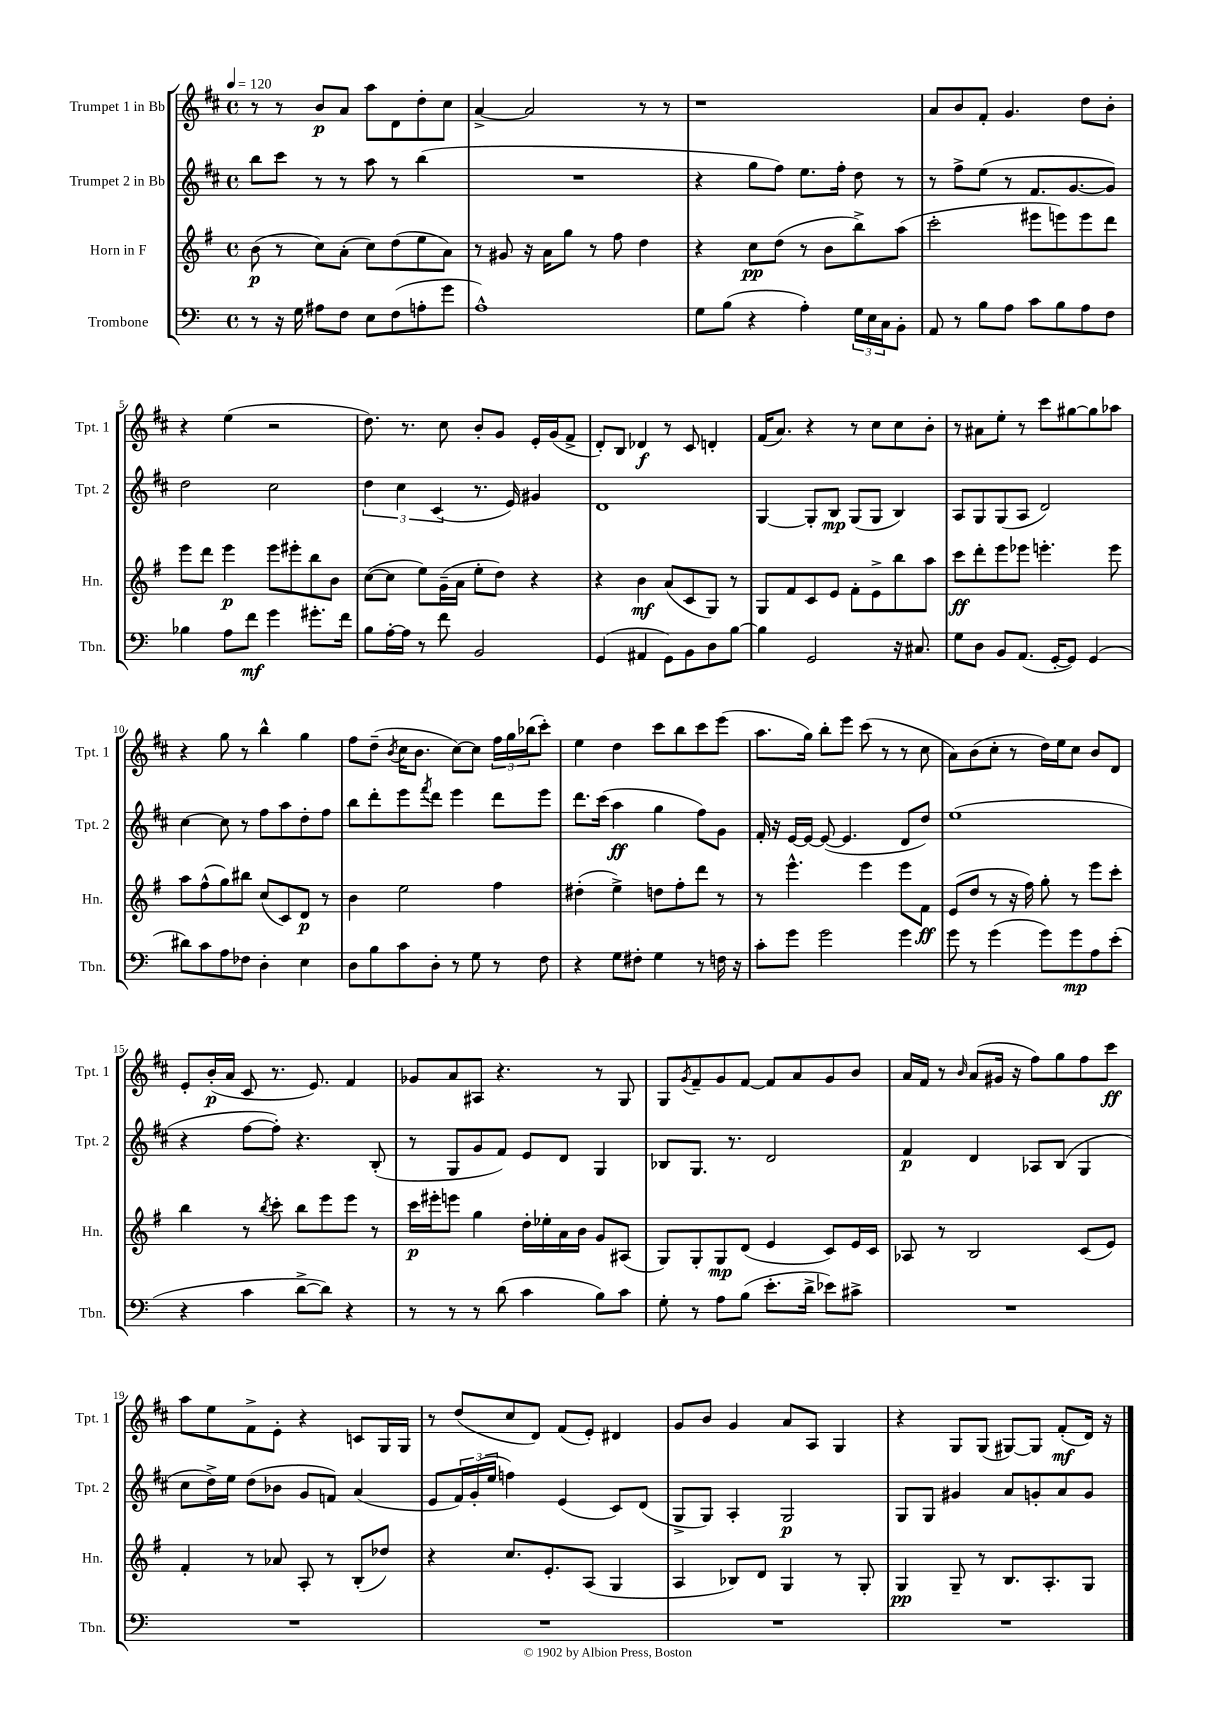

**kern	**dynam	**kern	**dynam	**kern	**dynam	**kern	**dynam
*part4	*part4	*part3	*part3	*part2	*part2	*part1	*part1
*staff4	*staff4	*staff3	*staff3	*staff2	*staff2	*staff1	*staff1
*I"Trombone	*	*I"Horn in F	*	*I"Trumpet 2 in Bb	*	*I"Trumpet 1 in Bb	*
*I'Tbn.	*	*I'Hn.	*	*I'Tpt. 2	*	*I'Tpt. 1	*
*clefF4	*	*clefG2	*	*clefG2	*	*clefG2	*
*k[]	*	*k[f#]	*	*k[f#c#]	*	*k[f#c#]	*
*M4/4	*	*M4/4	*	*M4/4	*	*M4/4	*
*met(c)	*	*met(c)	*	*met(c)	*	*met(c)	*
*MM120	*	*MM120	*	*MM120	*	*MM120	*
=1	=1	=1	=1	=1	=1	=1	=1
8r	.	(8b\	p	8bb\L	.	8r	.
16r	.	8r	.	8ccc#\J	.	8r	.
16G\	.	.	.	.	.	.	.
8A#X\L	.	8cc\L)	.	8r	.	8b/L	p
8F\J	.	(8a'\J	.	8r	.	8a/J	.
8E\L	.	8cc\L)	.	8aa\	.	8aa\L	.
(8F\	.	(8dd\	.	8r	.	8d\	.
8An'\	.	8ee\	.	(4bb\	.	8dd'\	.
8g\J	.	8a\J)	.	.	.	8cc#\J	.
=2	=2	=2	=2	=2	=2	=2	=2
1A^^)	.	8r	.	1r	.	[4a^/	.
.	.	8g#X/	.	.	.	.	.
.	.	16r	.	.	.	2a/]	.
.	.	16a\KL	.	.	.	.	.
.	.	8gg\J	.	.	.	.	.
.	.	8r	.	.	.	.	.
.	.	8ff#\	.	.	.	.	.
.	.	4dd\	.	.	.	8r	.
.	.	.	.	.	.	8r	.
=3	=3	=3	=3	=3	=3	=3	=3
8G\L	.	4r	.	4r	.	1r	.
(8B\J	.	.	.	.	.	.	.
4r	.	8cc\L	pp	8gg\L	.	.	.
.	.	(8dd\J	.	8ff#\J)	.	.	.
4A'\)	.	8r	.	8.ee\L	.	.	.
.	.	8b\L	.	.	.	.	.
.	.	.	.	16ff#'\Jk	.	.	.
24G\LL	.	8bb^\)	.	8dd\	.	.	.
24E\	.	.	.	.	.	.	.
24C\J	.	.	.	.	.	.	.
8BB'\J	.	(8aa\J	.	8r	.	.	.
=4	=4	=4	=4	=4	=4	=4	=4
8AA/	.	2ccc'\	.	8r	.	8a/L	.
8r	.	.	.	8ff#^\L	.	8b/	.
8B\L	.	.	.	(8ee\J	.	8f#'/J	.
8A\J	.	.	.	8r	.	4.g/	.
8c\L	.	8eee#X\L	.	8.f#/L	.	.	.
8B\	.	8eeen\)	.	.	.	.	.
.	.	.	.	[8.g/	.	.	.
8A\	.	8eee\	.	.	.	8dd\L	.
8F\J	.	8ddd\J	.	8g/J])	.	8b'\J	.
!!LO:LB:g=z
=5	=5	=5	=5	=5	=5	=5	=5
4B-X\	.	8eee\L	.	2dd\	.	4r	.
.	.	8ddd\J	.	.	.	.	.
8A\L	.	4eee\	p	.	.	(4ee\	.
8f\J	mf	.	.	.	.	.	.
4g\	.	8eee\L	.	2cc#\	.	2r	.
.	.	8eee#X'\	.	.	.	.	.
8.g#X'\L	.	8bb\	.	.	.	.	.
.	.	8b\J	.	.	.	.	.
16f\Jk	.	.	.	.	.	.	.
=6	=6	=6	=6	=6	=6	=6	=6
8B\L	.	([8cc\L	.	6dd\	.	8.dd\)	.
[16A'\L	.	8cc\J]	.	.	.	.	.
.	.	.	.	6cc#\	.	.	.
16A\JJ]	.	.	.	.	.	8.r	.
8r	.	8ee\L)	.	.	.	.	.
.	.	.	.	(6c#/	.	.	.
8f\	.	(16g~\L	.	.	.	8cc#\	.
.	.	16a\JJ	.	.	.	.	.
2BB/	.	8ee'\L	.	8.r	.	8b'/L	.
.	.	8dd\J)	.	.	.	8g/J	.
.	.	.	.	16e/)	.	.	.
.	.	4r	.	4g#X/	.	16e'/LL	.
.	.	.	.	.	.	(16g/J	.
.	.	.	.	.	.	8f#^/J	.
=7	=7	=7	=7	=7	=7	=7	=7
(4GG/	.	4r	.	1d	.	8d'/L)	.
.	.	.	.	.	.	8B/J	.
4AA#X/	.	4b\	mf	.	.	4d-X/	f
8GG\L)	.	(8a/L	.	.	.	8r	.
8BB\	.	8c/	.	.	.	8c#/	.
8D\	.	8G/J)	.	.	.	4dn'/	.
[8B\J	.	8r	.	.	.	.	.
=8	=8	=8	=8	=8	=8	=8	=8
4B\]	.	8G/L	.	[4G/	.	(16f#/KL	.
.	.	.	.	.	.	8.a/J)	.
.	.	8f#/	.	.	.	.	.
2GG/	.	8c/	.	8G'/L]	.	4r	.
.	.	8e/J	.	8B/J	mp	.	.
.	.	8f#'\L	.	(8G/L	.	8r	.
.	.	8e^\	.	8G/J	.	8cc#\L	.
16r	.	8bb\	.	4B/)	.	8cc#\	.
8.C#X/	.	.	.	.	.	.	.
.	.	8aa\J	.	.	.	8b'\J	.
=9	=9	=9	=9	=9	=9	=9	=9
8G\L	.	8ccc\L	ff	8A/L	.	8r	.
8D\J	.	8ddd'\	.	8G/	.	8a#X\L	.
8BB/L	.	8eee\	.	(8G/	.	8ee'\J	.
(8.AA/J	.	8eee-X\J	.	8A/J	.	8r	.
.	.	4.eeen'\	.	2d/)	.	8ccc#\L	.
[16GG'/KL	.	.	.	.	.	.	.
8GG/J])	.	.	.	.	.	[8gg#X\	.
(4GG/	.	.	.	.	.	8gg#\]	.
.	.	8eee\	.	.	.	8aa-X\J	.
!!LO:LB:g=z
=10	=10	=10	=10	=10	=10	=10	=10
8d#X\L)	.	8aa\L	.	[4cc#\	.	4r	.
8c\	.	(8ff#^^\	.	.	.	.	.
8A\	.	8gg\)	.	8cc#\]	.	8gg\	.
8F-X\J	.	8bb#X\J	.	8r	.	8r	.
4D'\	.	(8cc/L	.	8ff#\L	.	4bb^^\	.
.	.	8c/)	.	8aa\	.	.	.
4E\	.	8d/J	p	8dd'\	.	4gg\	.
.	.	8r	.	8ff#\J	.	.	.
=11	=11	=11	=11	=11	=11	=11	=11
8D\L	.	4b\	.	8bb\L	.	8ff#\L	.
8B\	.	.	.	8ddd'\	.	(8dd~\J	.
.	.	.	.	.	.	8qb/	.
8c\	.	2ee\	.	8eee\	.	16cc#\KL	.
.	.	.	.	.	.	8.b\J	.
.	.	.	.	8qfff#/	.	.	.
8D'\J	.	.	.	8ddd\J	.	.	.
8r	.	.	.	4eee\	.	[8cc#\L)	.
8G\	.	.	.	.	.	8cc#\J]	.
8r	.	4ff#\	.	8ddd\L	.	24ff#\LL	.
.	.	.	.	.	.	24gg\	.
.	.	.	.	.	.	(24bb-X\J	.
8F\	.	.	.	8eee\J	.	8ccc#'\J)	.
=12	=12	=12	=12	=12	=12	=12	=12
4r	.	(4dd#X'\	.	8.ddd\L	.	4ee\	.
.	.	.	.	(16ccc#\Jk	.	.	.
8G\L	.	4ee^\)	.	4aa\	ff	4dd\	.
8F#X'\J	.	.	.	.	.	.	.
4G\	.	8ddn\L	.	4gg\	.	8ccc#\L	.
.	.	8ff#'\	.	.	.	8bb\	.
8r	.	8ddd\J	.	8ff#\L)	.	8ccc#\	.
16Fn\	.	8r	.	8g\J	.	(8eee\J	.
16r	.	.	.	.	.	.	.
=13	=13	=13	=13	=13	=13	=13	=13
8c'\L	.	8r	.	16f#'/	.	8.aa\L	.
.	.	.	.	16r	.	.	.
8g\J	.	4.eee^^\	.	[16e/LL	.	.	.
.	.	.	.	16e/JJ_	.	16gg\Jk)	.
2g\	.	.	.	(8e/_	.	8bb'\L	.
.	.	.	.	4.e/]	.	8eee\J	.
.	.	4eee\	.	.	.	(8ccc#\	.
.	.	.	.	.	.	8r	.
4g\	.	8eee\L	.	8d/L	.	8r	.
.	.	8f#\J	ff	8dd/J)	.	8cc#\	.
=14	=14	=14	=14	=14	=14	=14	=14
8g\	.	(8e/L	.	(1ee	.	8a\L)	.
8r	.	8dd/J	.	.	.	(8b\	.
(4g\	.	8r	.	.	.	8cc#'\J	.
.	.	16r	.	.	.	8r	.
.	.	16ff#\)	.	.	.	.	.
8g\L)	.	8gg'\	.	.	.	16dd\LL)	.
.	.	.	.	.	.	16ee\J	.
8g\	mp	8r	.	.	.	8cc#\J	.
8A\	.	8eee\L	.	.	.	8b/L	.
(8e'\J	.	8ccc'\J	.	.	.	8d/J	.
!!LO:LB:g=z
=15	=15	=15	=15	=15	=15	=15	=15
4r	.	4bb\	.	4r	.	8e'/L	.
.	.	.	.	.	.	(16b'/L	p
.	.	.	.	.	.	16a/JJ	.
4c\	.	8r	.	[8ff#\L	.	8c#/	.
.	.	8qbb/	.	.	.	.	.
.	.	8ccc'\	.	8ff#'\J])	.	8.r	.
[8d^\L	.	8bb\L	.	4.r	.	.	.
.	.	.	.	.	.	8.e/)	.
8d\J])	.	8eee\	.	.	.	.	.
4r	.	8eee\J	.	.	.	4f#/	.
.	.	8r	.	(8B'/	.	.	.
=16	=16	=16	=16	=16	=16	=16	=16
8r	.	16ccc\LL	p	8r	.	8g-X/L	.
.	.	16eee#X'\J	.	.	.	.	.
8r	.	8eeen\J	.	8G/L	.	8a/	.
8r	.	4gg\	.	8g/	.	8A#X/J	.
(8d\	.	.	.	8f#/J)	.	4.r	.
4c\	.	16dd'\LL	.	8e/L	.	.	.
.	.	16ee-X'\	.	.	.	.	.
.	.	16a\	.	8d/J	.	.	.
.	.	16b\JJ	.	.	.	.	.
8B\L)	.	8g/L	.	4G/	.	8r	.
8c\J	.	(8A#X/J	.	.	.	8G/	.
=17	=17	=17	=17	=17	=17	=17	=17
8G'\	.	8G/L)	.	8B-X/L	.	8G/L	.
.	.	.	.	.	.	8qg/	.
8r	.	8G'/	.	8.G/J	.	8f#~/	.
8A\L	.	8G/	mp	.	.	8g/	.
.	.	.	.	8.r	.	.	.
(8B\J	.	(8d/J	.	.	.	[8f#/J	.
8.e'\L	.	4e/	.	2d/	.	8f#/L]	.
.	.	.	.	.	.	8a/	.
16d^\Jk	.	.	.	.	.	.	.
8e-X\L)	.	8c/L)	.	.	.	8g/	.
8c#X^\J	.	16e/L	.	.	.	8b/J	.
.	.	16c/JJ	.	.	.	.	.
=18	=18	=18	=18	=18	=18	=18	=18
1r	.	8A-X/	.	4f#/	p	16a/LL	.
.	.	.	.	.	.	16f#/JJ	.
.	.	8r	.	.	.	8r	.
.	.	.	.	.	.	16qqb/	.
.	.	2B/	.	4d/	.	(8a/L	.
.	.	.	.	.	.	16g#X/Jk	.
.	.	.	.	.	.	16r	.
.	.	.	.	8A-X/L	.	8ff#\L)	.
.	.	.	.	(8B/J	.	8gg\	.
.	.	(8c/L	.	4G/	.	8ff#\	.
.	.	8e/J)	.	.	.	8ccc#\J	ff
!!LO:LB:g=z
=19	=19	=19	=19	=19	=19	=19	=19
1r	.	4f#'/	.	8cc#\L	.	8aa\L	.
.	.	.	.	16dd^\L)	.	8ee\	.
.	.	.	.	16ee\JJ	.	.	.
.	.	8r	.	(8dd\L	.	8f#^\	.
.	.	8a-X/	.	8b-X\J	.	8e'\J	.
.	.	8A'/	.	8g/L	.	4r	.
.	.	8r	.	8fn/J)	.	.	.
.	.	(8B'/L	.	(4a/	.	8cn/L	.
.	.	8dd-X/J)	.	.	.	16G/L	.
.	.	.	.	.	.	16G/JJ	.
=20	=20	=20	=20	=20	=20	=20	=20
1r	.	4r	.	8e/L	.	8r	.
.	.	.	.	24f#/L)	.	(8dd/L	.
.	.	.	.	(24g'/	.	.	.
.	.	.	.	24ee/JJ	.	.	.
.	.	8.cc/L	.	4ffn\)	.	8cc#/	.
.	.	.	.	.	.	8d/J)	.
.	.	8.e'/	.	.	.	.	.
.	.	.	.	(4e/	.	(8f#/L	.
.	.	(8A/J	.	.	.	8e'/J)	.
.	.	4G/	.	8c#/L)	.	4d#X/	.
.	.	.	.	(8d/J	.	.	.
=21	=21	=21	=21	=21	=21	=21	=21
1r	.	4A/	.	8G^/L	.	8g/L	.
.	.	.	.	8G/J)	.	8b/J	.
.	.	8B-X/L)	.	4A'/	.	4g/	.
.	.	8d/J	.	.	.	.	.
.	.	4G/	.	2G/	p	8a/L	.
.	.	.	.	.	.	8A/J	.
.	.	8r	.	.	.	4G/	.
.	.	8G'/	.	.	.	.	.
=22	=22	=22	=22	=22	=22	=22	=22
1r	.	4G/	pp	8G/L	.	4r	.
.	.	.	.	8G/J	.	.	.
.	.	8G~/	.	4g#X/	.	8G/L	.
.	.	8r	.	.	.	(8G/J	.
.	.	8.B/L	.	8a/L	.	[8G#X/L)	.
.	.	.	.	8gn'/	.	8G#/J]	.
.	.	8.A'/	.	.	.	.	.
.	.	.	.	8a/	.	(8f#'/L	mf
.	.	8G/J	.	8g/J	.	16d/Jk)	.
.	.	.	.	.	.	16r	.
==	==	==	==	==	==	==	==
*-	*-	*-	*-	*-	*-	*-	*-
